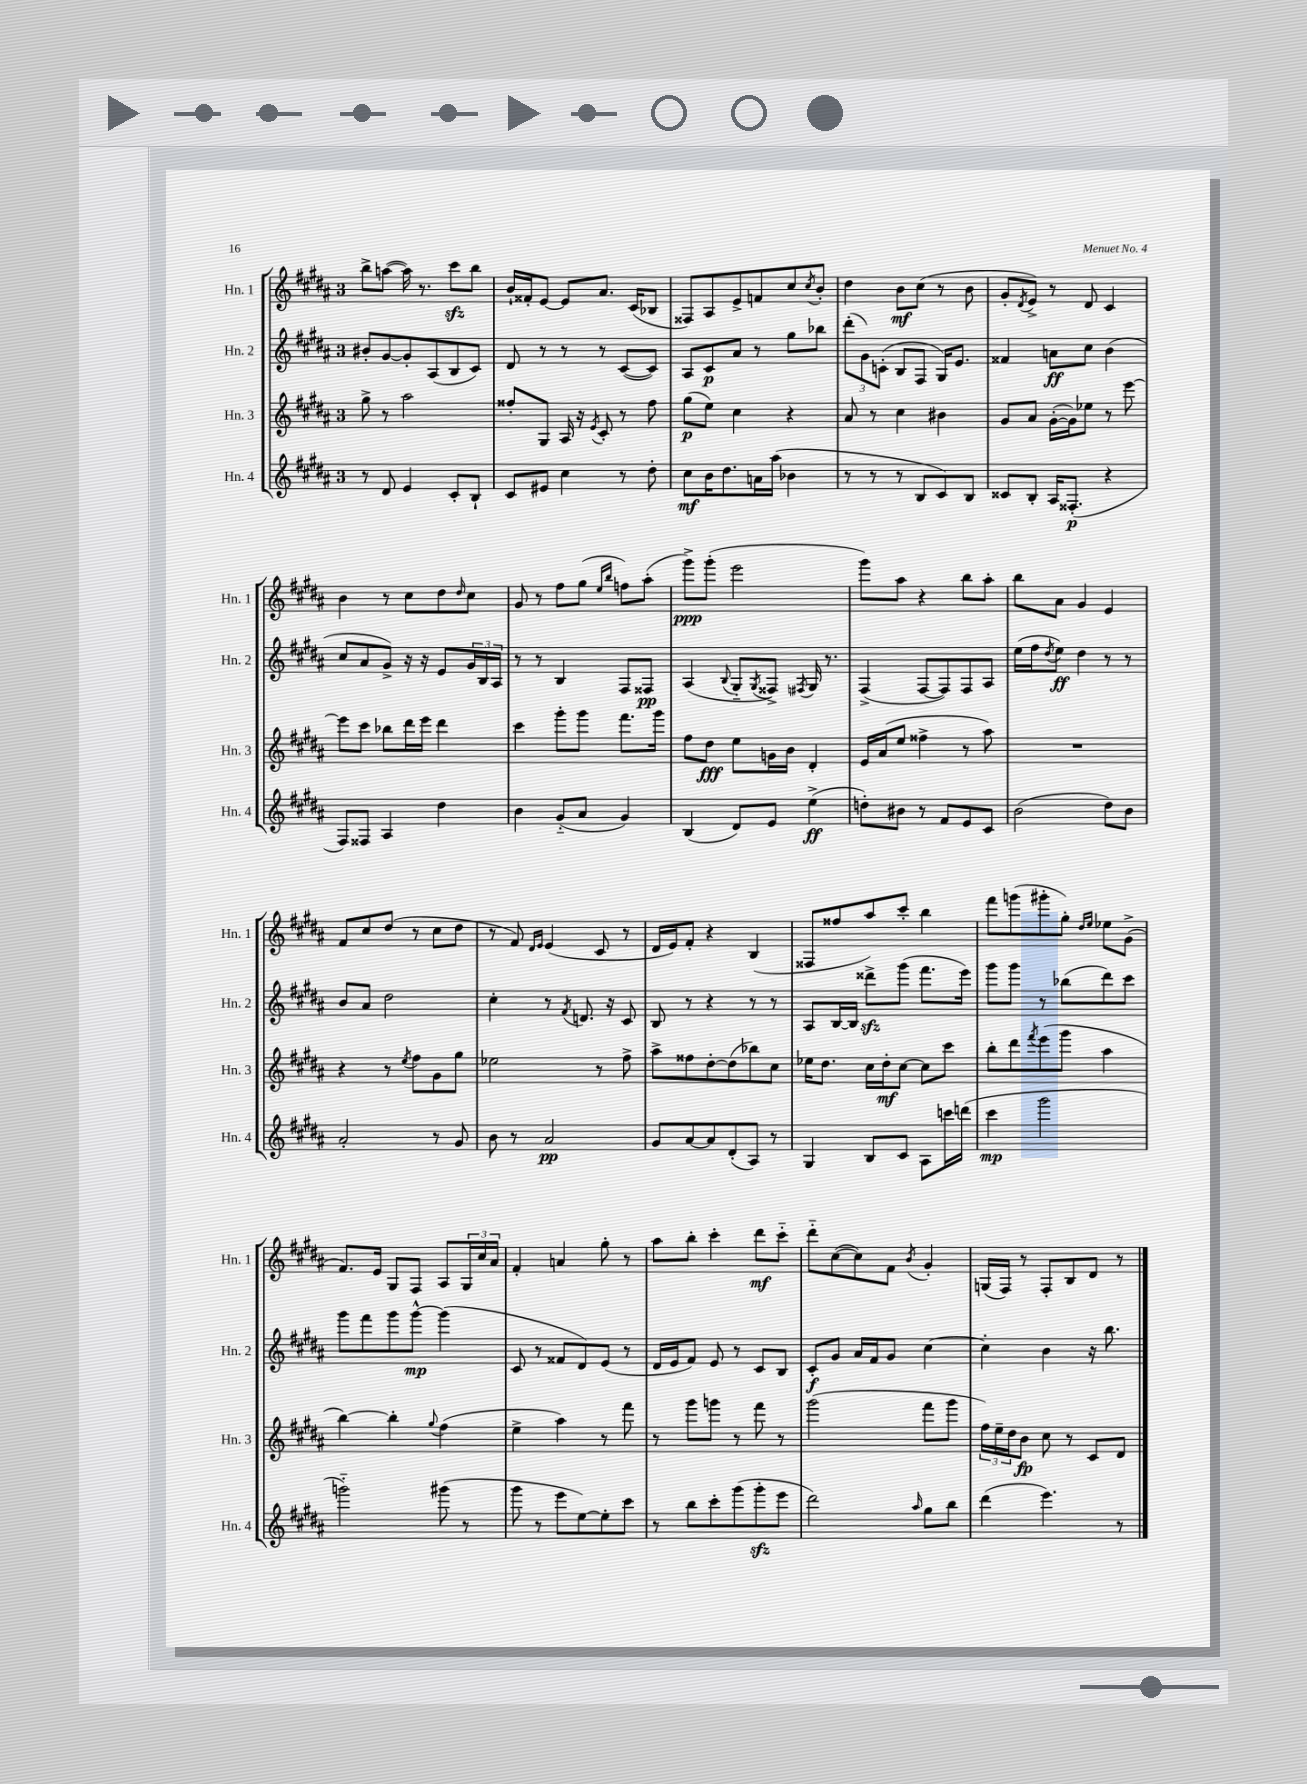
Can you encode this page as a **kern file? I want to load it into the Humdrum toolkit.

**kern	**kern	**kern	**kern
*staff4	*staff3	*staff2	*staff1
*clefG2	*clefG2	*clefG2	*clefG2
*k[f#c#g#d#a#]	*k[f#c#g#d#a#]	*k[f#c#g#d#a#]	*k[f#c#g#d#a#]
*M3/4	*M3/4	*M3/4	*M3/4
8r	8gg#^\	8b#'/L	8bb^\L
8d#/	8r	[8g#/	([8aa\J
4e/	2aa#\	8g#'/]	16aa\])
.	.	.	8.r
.	.	(8A#/	.
8c#'/L	.	8B/	8ccc#\L
8B`/J	.	8c#/J)	8bb\J
=	=	=	=
8c#/L	8ff##'/L	8d#/	16b`/LL
.	.	.	16f##'/J
8e#/J	8G#/J	8r	[8e/J
4cc#\	16A#/	8r	8e/]L
.	16r	.	.
.	8qe/	.	.
.	8c#'/	8r	8.a#/J
8r	8r	([8c#/L	.
.	.	.	(16c#/LK
8dd#'\	8ff##\	8c#/]J)	8B-/J
=	=	=	=
8cc#\L	(8gg#\L	8A#/L	8F##/L)
16b\K	8ee\J)	8c#/	8A#/
8.dd#\	.	.	.
.	4cc#\	8a#/J	8e^/
16a\L	.	8r	8f/
(16aa#\JJ	.	.	.
4b-\	4r	8gg#\L	8cc#/
.	.	.	8qcc#/
.	.	8bb-\J	8b'/J
=	=	=	=
8r	8a#/	(12ddd#'\L	4dd#\
.	.	12g#\)	.
8r	8r	.	.
.	.	(12c'\J	.
8r	4cc#\	8B/L	8b\L
8B/L	.	8F#/J	(8cc#\J
8c#/)	4b#\	16G#/LK)	8r
.	.	8.e/J	.
8B/J	.	.	8b\
=	=	=	=
8c##/L	8g#/L	4f##/	8g#'/L
.	.	.	8qd#/
8B'/J	8a#/J	.	8e^/J)
16A#/LK	([16g#'\LL	8a\L	8r
(8.F##'/J	16g#\]J)	.	.
.	8ee-\J	8cc#\J	8d#/
4r	8r	(4b\	4c#/
.	[8eee\	.	.
=	=	=	=
8F#/L)	8eee\]L	8cc#/L	4b\
8F##/J	8ccc#\J	8a#/	.
4A#/	8bb-\L	8g#^/J)	8r
.	16ddd#\L	16r	8cc#\L
.	16eee\JJ	16r	.
4dd#\	4ddd#\	8e/L	8dd#\
.	.	.	16qqdd#/
.	.	24g#/L	8cc#\J
.	.	24B/	.
.	.	24A#/JJ	.
=	=	=	=
4b\	4ccc#\	8r	8g#/
.	.	8r	8r
(8g#'~/L	8ggg#'\L	4B/	8ff#\L
8a#/J	8ggg#\J	.	(8gg#\J
.	.	.	16qqee/LL
.	.	.	16qqbb/JJ
4g#/)	8.fff#\L	8F#/L	8ff\L)
.	.	8F##/J	(8aa#'\J
.	16ggg#\Jk	.	.
=	=	=	=
(4B/	8ff#\L	(4A#/	8ggg#^\L)
.	8dd#\J	.	(8ggg#'\J
.	.	8qqB/	.
8d#/L)	8ee\L	8G#'~/L	2eee\
.	.	8qG#/	.
8e/J	16g\L	8F##^/J)	.
.	16b\JJ	.	.
.	.	8qF#/	.
(4ee^\	4d#'/	16G#/	.
.	.	8.r	.
=	=	=	=
8dd'\L)	16e/LL	(4F#^/	8ggg#\L)
.	(16a#/J	.	.
8b#\J	8ee/J	.	8aa#\J
8r	4ff##^\	[8F#/L	4r
8f#/L	.	8F#/])	.
8e/	8r	8F#/	8bb\L
8c#/J	8aa#\)	8A#/J	8aa#'\J
=	=	=	=
(2b\	2.r	(16ee\LL	8bb\L
.	.	16ff#\J	.
.	.	8qdd#/	.
.	.	8ee\J)	8a#\J
.	.	4dd#\	4g#/
8dd#\L)	.	8r	4e/
8b\J	.	8r	.
=	=	=	=
2a#'/	4r	8b/L	8f#/L
.	.	8a#/J	8cc#/
.	8r	2dd#\	(8dd#/J
.	8qee/	.	.
.	8ff#\L	.	8r
8r	8g#\	.	8cc#\L
8g#/	8gg#\J	.	8dd#\J
=	=	=	=
8b\	2ee-\	4cc#'\	8r
8r	.	.	8f#/)
.	.	.	16qqd#/LL
.	.	.	16qqe/JJ
2a#/	.	8r	(4e/
.	.	8qf#/	.
.	.	8.d/	.
.	8r	.	8c#/
.	.	16r	.
.	8ff#^\	8c#/	8r
=	=	=	=
8g#/L	8aa#^\L	8B/	16d#/LL
.	.	.	16e/J)
[8a#/	8ff##\	8r	8f#'/J
8a#/]	[8dd#'\	4r	4r
(8d#'/	(8dd#\]	.	.
8A#/J)	8bb-\)	8r	(4B/
8r	8cc#\J	8r	.
=	=	=	=
4G#/	16ee-\LK	8A#/L	8F##/L
.	8.dd#\J	.	.
.	.	[16B/L	8ff##/
.	.	16B/]JJ	.
8B/L	16cc#\LL	8ddd##^\L	8aa#/)
.	16dd#'\J	.	.
8c#/J	[8cc#\J	(8ggg#\J	8ccc#'/J
8A#\L	8cc#\]L	8.fff#\L	4bb\
16ccc\L	8ccc#\J	.	.
(16ddd\JJ	.	16eee\Jk)	.
=	=	=	=
4ccc#\	8bb'\L	8ggg#\L	8fff#\L
.	8ddd#\	8ggg#\J	(8ggg\
.	8qfff#/	.	.
2ggg#\	(8eee\	8r	8ggg#'\
.	8ggg#\J	(8bb-\L	8gg#'\J)
.	.	.	16qqdd#/LL
.	.	.	16qqee/JJ
.	4aa#\	8ddd#\)	8ee-\L
.	.	8ccc#\J	(8g#^\J
=	=	=	=
2ggg'~\)	[4bb\)	8ggg#\L	8.f#/L)
.	.	8fff#\	.
.	.	.	16e/Jk
.	4bb'\]	8ggg#\	8G#/L
.	.	[8ggg#^^\J	8F#/J
.	8qqgg#/	.	.
(8ggg#\	(4ff#\	(4ggg#\]	8A#/L
8r	.	.	24G#/L
.	.	.	24cc#/
.	.	.	24a#/JJ
=	=	=	=
8ggg#\	4ee^\	8c#/	4f#'/
8r	.	8r	.
8eee\L	4aa#\)	8f##/L	4a/
[8ee\)	.	8d#/)	.
8ee'\]	8r	(8e/J	8gg#'\
8ccc#\J	8fff#\	8r	8r
=	=	=	=
8r	8r	16d#/LL	8aa#\L
.	.	16e/J	.
8bb\L	8ggg#\L	8f#/J)	8bb'\J
8ccc#'\	8ggg\J	8e/	4ccc#'\
(8ggg#\	8r	8r	.
8ggg#'\	8fff#\	8c#/L	8ddd#\L
8eee\J	8r	8B/J	8ccc#'~\J
=	=	=	=
2ddd#\)	(2ggg#\	8c#'/L	8ddd#'~\L
.	.	8g#/J	([8cc#\
.	.	16a#/LL	8cc#\])
.	.	16f#/J	.
.	.	8g#/J	8f#\J
16qqaa#/	.	.	8qb/
8gg#\L	8fff#\L	[4cc#\	4g#'/
8bb\J	8ggg#\J	.	.
=	=	=	=
(4ddd#\	24ff#\LL)	4cc#'\]	(16G/LL
.	24ee~\	.	.
.	.	.	16F#/JJ)
.	24dd#\J	.	.
.	8b\J	.	8r
4.eee\)	8cc#\	4b\	8F#'/L
.	8r	.	8B/
.	8c#/L	16r	8d#/J
.	.	8.bb\	.
8r	8d#/J	.	8r
==	==	==	==
*-	*-	*-	*-
